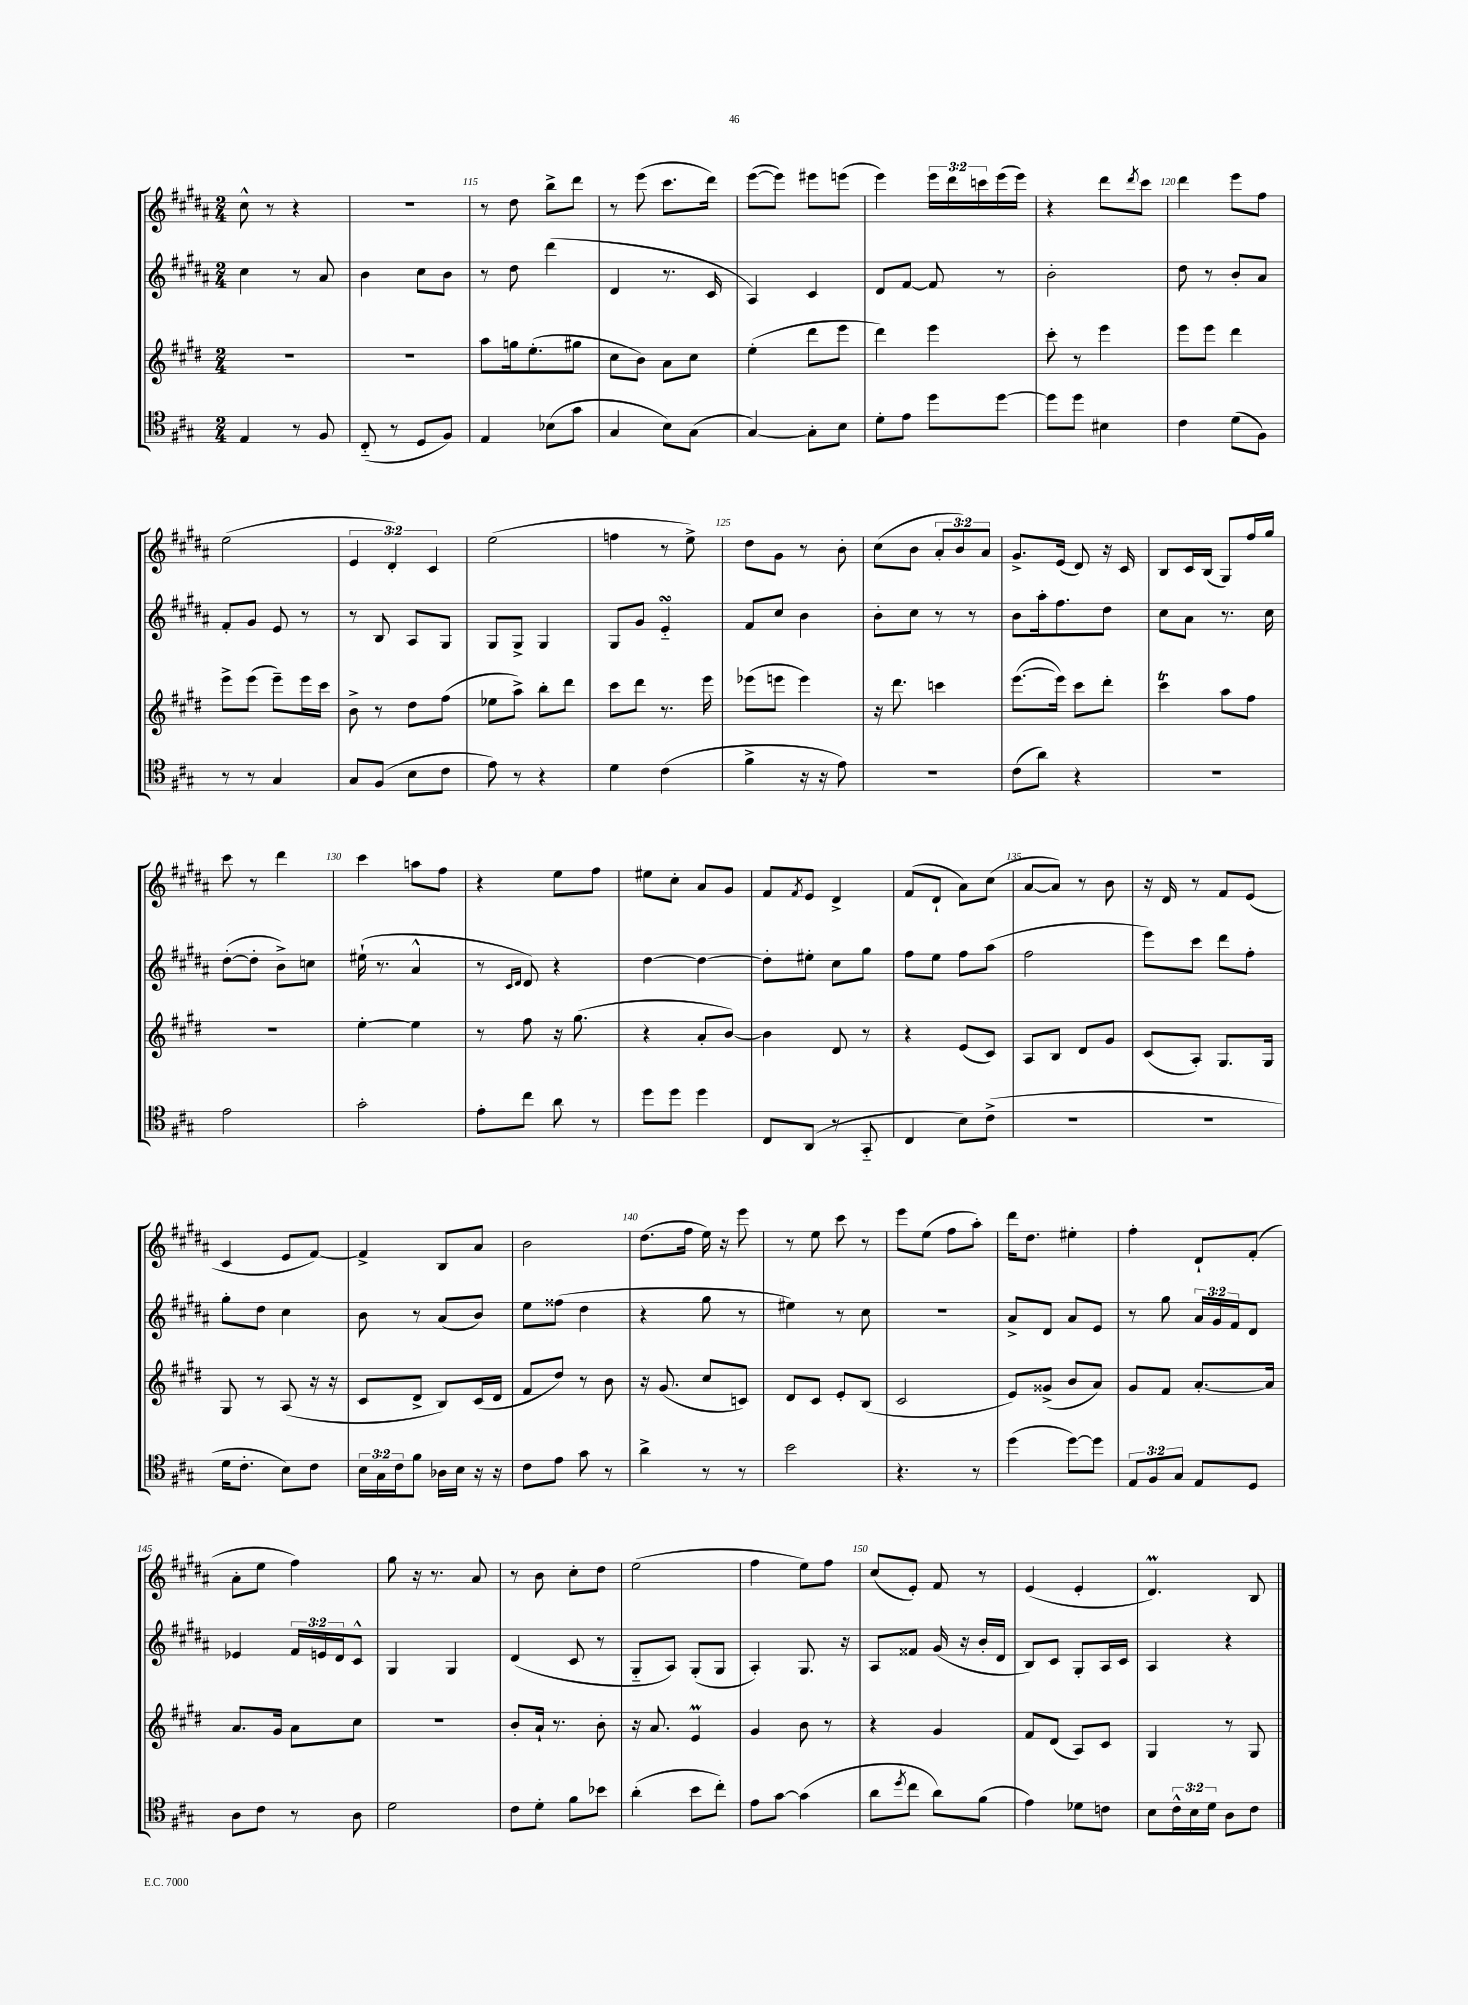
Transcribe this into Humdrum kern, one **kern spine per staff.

**kern	**kern	**kern	**kern
*part4	*part3	*part2	*part1
*staff4	*staff3	*staff2	*staff1
*clefC4	*clefG2	*clefG2	*clefG2
*k[f#c#g#]	*k[f#c#g#d#]	*k[f#c#g#d#a#]	*k[f#c#g#d#a#]
*M2/4	*M2/4	*M2/4	*M2/4
=113	=113	=113	=113
4E/	2r	4cc#\	8cc#^^\
.	.	.	8r
8r	.	8r	4r
8F#/	.	8a#/	.
=114	=114	=114	=114
(8C#/	2r	4b\	2r
8r	.	.	.
8D/L	.	8cc#\L	.
8F#/J)	.	8b\J	.
=115	=115	=115	=115
4E/	8aa\L	8r	8r
.	16ggn\k	8dd#\	8dd#\
.	(8.ee'\	.	.
(8B-X\L	.	(4ddd#\	8bb^\L
8g#\J	8gg#X\J	.	8ddd#\J
=116	=116	=116	=116
4G#/	8cc#\L	4d#/	8r
.	8b\J)	.	(8eee\
8B\L)	8a\L	8.r	8.ccc#\L
(8G#\J	8cc#\J	.	.
.	.	16c#/	16ddd#\Jk)
=117	=117	=117	=117
[4G#/)	(4ee'\	4A#/)	([8eee\L
.	.	.	8eee\J])
8G#'\L]	8ddd#\L	4c#/	8eee#X\L
8B\J	8eee\J	.	(8eeen\J
=118	=118	=118	=118
8d'\L	4ddd#\)	8d#/L	4eee\)
8e\J	.	[8f#/J	.
8dd\L	4eee\	8f#/]	24eee\LL
.	.	.	24ddd#\
.	.	.	24cccn\
[8dd\J	.	8r	(16eee\
.	.	.	16eee\JJ)
=119	=119	=119	=119
8dd\L]	8ccc#'\	2b'\	4r
8dd\J	8r	.	.
4B#X\	4eee\	.	8ddd#\L
.	.	.	8qddd#/
.	.	.	8ccc#\J
=120	=120	=120	=120
4c#\	8eee\L	8dd#\	4ddd#\
.	8eee\J	8r	.
(8d\L	4ddd#\	8b'/L	8eee\L
8F#\J)	.	8a#/J	8ff#\J
!!LO:LB:g=z
=121	=121	=121	=121
8r	8eee^\L	8f#'/L	(2ee\
8r	(8eee\J	8g#/J	.
4G#/	8eee~\L)	8e/	.
.	16eee\L	8r	.
.	16ccc#\JJ	.	.
=122	=122	=122	=122
8G#/L	8b^\	8r	6e/
(8F#/J	8r	8B/	.
.	.	.	6d#'/)
8B\L	8dd#\L	8A#/L	.
.	.	.	6c#/
8c#\J	(8ff#\J	8G#/J	.
=123	=123	=123	=123
8e\)	8ee-X\L	8G#/L	(2ee\
8r	8aa^\J)	8G#^/J	.
4r	8bb'\L	4G#/	.
.	8ddd#\J	.	.
=124	=124	=124	=124
4d\	8ccc#\L	8G#/L	4ffn\
.	8ddd#\J	8g#/J	.
(4c#\	8.r	4esSSs/	8r
.	.	.	8ee^\)
.	16eee\	.	.
=125	=125	=125	=125
4f#^\	(8eee-X\L	8f#/L	8dd#\L
.	8eeen\J	8cc#/J	8g#\J
16r	4eee\)	4b\	8r
16r	.	.	.
8e\)	.	.	8b'\
=126	=126	=126	=126
2r	16r	8b'\L	(8cc#\L
.	8.ddd#\	.	.
.	.	8cc#\J	8b\J
.	4cccn\	8r	12a#'/L
.	.	.	12b/)
.	.	8r	.
.	.	.	12a#/J
=127	=127	=127	=127
(8c#\L	([8.eee\L	8b\L	8.g#^/L
8a\J)	.	16aa#'\k	.
.	16eee\Jk])	8.ff#\	(16e/Jk
4r	8ccc#\L	.	8d#/)
.	8ddd#'\J	8dd#\J	16r
.	.	.	16c#/
=128	=128	=128	=128
2r	4ccc#T\	8cc#\L	8B/L
.	.	8a#\J	16c#/L
.	.	.	(16B/JJ
.	8aa\L	8.r	8G#/L)
.	8ff#\J	.	16ff#/L
.	.	16cc#\	16gg#/JJ
!!LO:LB:g=z
=129	=129	=129	=129
2e\	2r	([8dd#'\L	8ccc#\
.	.	8dd#'\J]	8r
.	.	8b^\L)	4ddd#\
.	.	8ccn\J	.
=130	=130	=130	=130
2g#'\	[4ee'\	(16ee#X`\	4ccc#\
.	.	8.r	.
.	4ee\]	4a#^^/	8aan\L
.	.	.	8ff#\J
=131	=131	=131	=131
8e'\L	8r	8r	4r
.	.	16qqc#/LL	.
.	.	16qqd#/JJ	.
8cc#\J	8ff#\	8d#/)	.
8a\	16r	4r	8ee\L
.	(8.gg#\	.	.
8r	.	.	8ff#\J
=132	=132	=132	=132
8dd\L	4r	[4dd#\	8ee#X\L
8dd\J	.	.	8cc#'\J
4dd\	8a'/L	4dd#\_	8a#/L
.	[8b/J)	.	8g#/J
=133	=133	=133	=133
8C#/L	4b\]	8dd#'\L]	8f#/L
.	.	.	8qf#/
(8AA/J	.	8ee#X'\J	8e/J
8r	8d#/	8cc#\L	4d#^/
8GG#/	8r	8gg#\J	.
=134	=134	=134	=134
4C#/	4r	8ff#\L	(8f#/L
.	.	8ee\J	8d#`/J
8B\L)	(8e/L	8ff#\L	8a#\L)
(8c#^\J	8c#/J)	(8aa#\J	(8cc#\J
=135	=135	=135	=135
2r	8A/L	2ff#\	[8a#/L
.	8B/J	.	8a#/J])
.	8d#/L	.	8r
.	8g#/J	.	8b\
=136	=136	=136	=136
2r	(8c#/L	8eee\L)	16r
.	.	.	16d#/
.	8A'/J)	8ccc#\J	8r
.	8.G#/L	8ddd#\L	8f#/L
.	.	8ff#'\J	(8e/J
.	16G#/Jk	.	.
!!LO:LB:g=z
=137	=137	=137	=137
16d\KL	8G#/	8gg#'\L	4c#/
8.c#'\J	.	.	.
.	8r	8dd#\J	.
8B\L)	(8A/	4cc#\	8e/L
8c#\J	16r	.	[8f#/J)
.	16r	.	.
=138	=138	=138	=138
24B\LL	8c#/L	8b\	4f#^/]
24G#\	.	.	.
24c#\J	.	.	.
8f#\J	8d#^/J	8r	.
16A-X\LL	8B/L)	(8a#/L	8B/L
16B\JJ	.	.	.
16r	(16c#/L	8b/J)	8a#/J
16r	16d#/JJ	.	.
=139	=139	=139	=139
8c#\L	8f#/L	8ee\L	2b\
8e\J	8dd#/J)	(8ff##X\J	.
8g#\	8r	4dd#\	.
8r	8b\	.	.
=140	=140	=140	=140
4a^\	16r	4r	(8.dd#\L
.	(8.g#/	.	.
.	.	.	16ff#\Jk
8r	8cc#/L	8gg#\	16ee\)
.	.	.	16r
8r	8cn/J)	8r	8eee\
=141	=141	=141	=141
2b\	8d#/L	4ee#X\)	8r
.	8c#/J	.	8ee\
.	8e'/L	8r	8ccc#\
.	(8B/J	8cc#\	8r
=142	=142	=142	=142
4.r	2c#/	2r	8eee\L
.	.	.	(8ee\J
.	.	.	8ff#\L
8r	.	.	8aa#'\J)
=143	=143	=143	=143
(4dd\	8e/L)	8a#^/L	16ddd#\KL
.	.	.	8.dd#\J
.	(8g##X^/J	8d#/J	.
[8dd\L)	8b/L	8a#/L	4ee#X'\
8dd\J]	8a/J)	8e/J	.
=144	=144	=144	=144
12E/L	8g#/L	8r	4ff#'\
12F#/	.	.	.
.	8f#/J	8gg#\	.
12G#/J	.	.	.
8E/L	[8.a'/L	24a#/LL	8d#`/L
.	.	24g#/	.
.	.	24f#/J	.
8D/J	.	8d#/J	(8f#'/J
.	16a/Jk]	.	.
!!LO:LB:g=z
=145	=145	=145	=145
8A\L	8.a/L	4e-X/	8a#'\L
8c#\J	.	.	8ee\J
.	16g#/Jk	.	.
8r	8a\L	24f#/LL	4ff#\)
.	.	24en/	.
.	.	24d#/J	.
8A\	8cc#\J	8c#^^/J	.
=146	=146	=146	=146
2d\	2r	4G#/	8gg#\
.	.	.	16r
.	.	.	8.r
.	.	4G#/	.
.	.	.	8a#/
=147	=147	=147	=147
8c#\L	8b'/L	(4d#/	8r
8d'\J	16a`/Jk	.	8b\
.	8.r	.	.
8f#\L	.	8c#/	8cc#'\L
8b-X\J	8b'\	8r	8dd#\J
=148	=148	=148	=148
(4a'\	16r	8G#/L	(2ee\
.	8.a/	.	.
.	.	8A#/J)	.
8b\L	4eM/	(8G#'/L	.
8cc#'\J)	.	8G#/J	.
=149	=149	=149	=149
8e\L	4g#/	4A#'/)	4ff#\
[8g#\J	.	.	.
(4g#\]	8b\	8.G#/	8ee\L)
.	8r	.	8ff#\J
.	.	16r	.
=150	=150	=150	=150
8a\L	4r	8A#/L	(8cc#/L
8qdd/	.	.	.
8cc#\J	.	8f##X/J	8e'/J)
8a\L)	4g#/	(16g#/	8f#/
.	.	16r	.
(8f#\J	.	16b'/LL	8r
.	.	16d#/JJ	.
=151	=151	=151	=151
4e\)	8f#/L	8B/L)	(4e/
.	(8d#/J	8c#/J	.
8d-X\L	8A/L)	8G#'/L	4e'/
8cn\J	8c#/J	16A#/L	.
.	.	16c#/JJ	.
=152	=152	=152	=152
8B\L	4G#/	4A#/	4.d#m/)
24c#^^\L	.	.	.
24B\	.	.	.
24d\JJ	.	.	.
8A\L	8r	4r	.
8c#\J	8G#/	.	8B/
==	==	==	==
*-	*-	*-	*-
